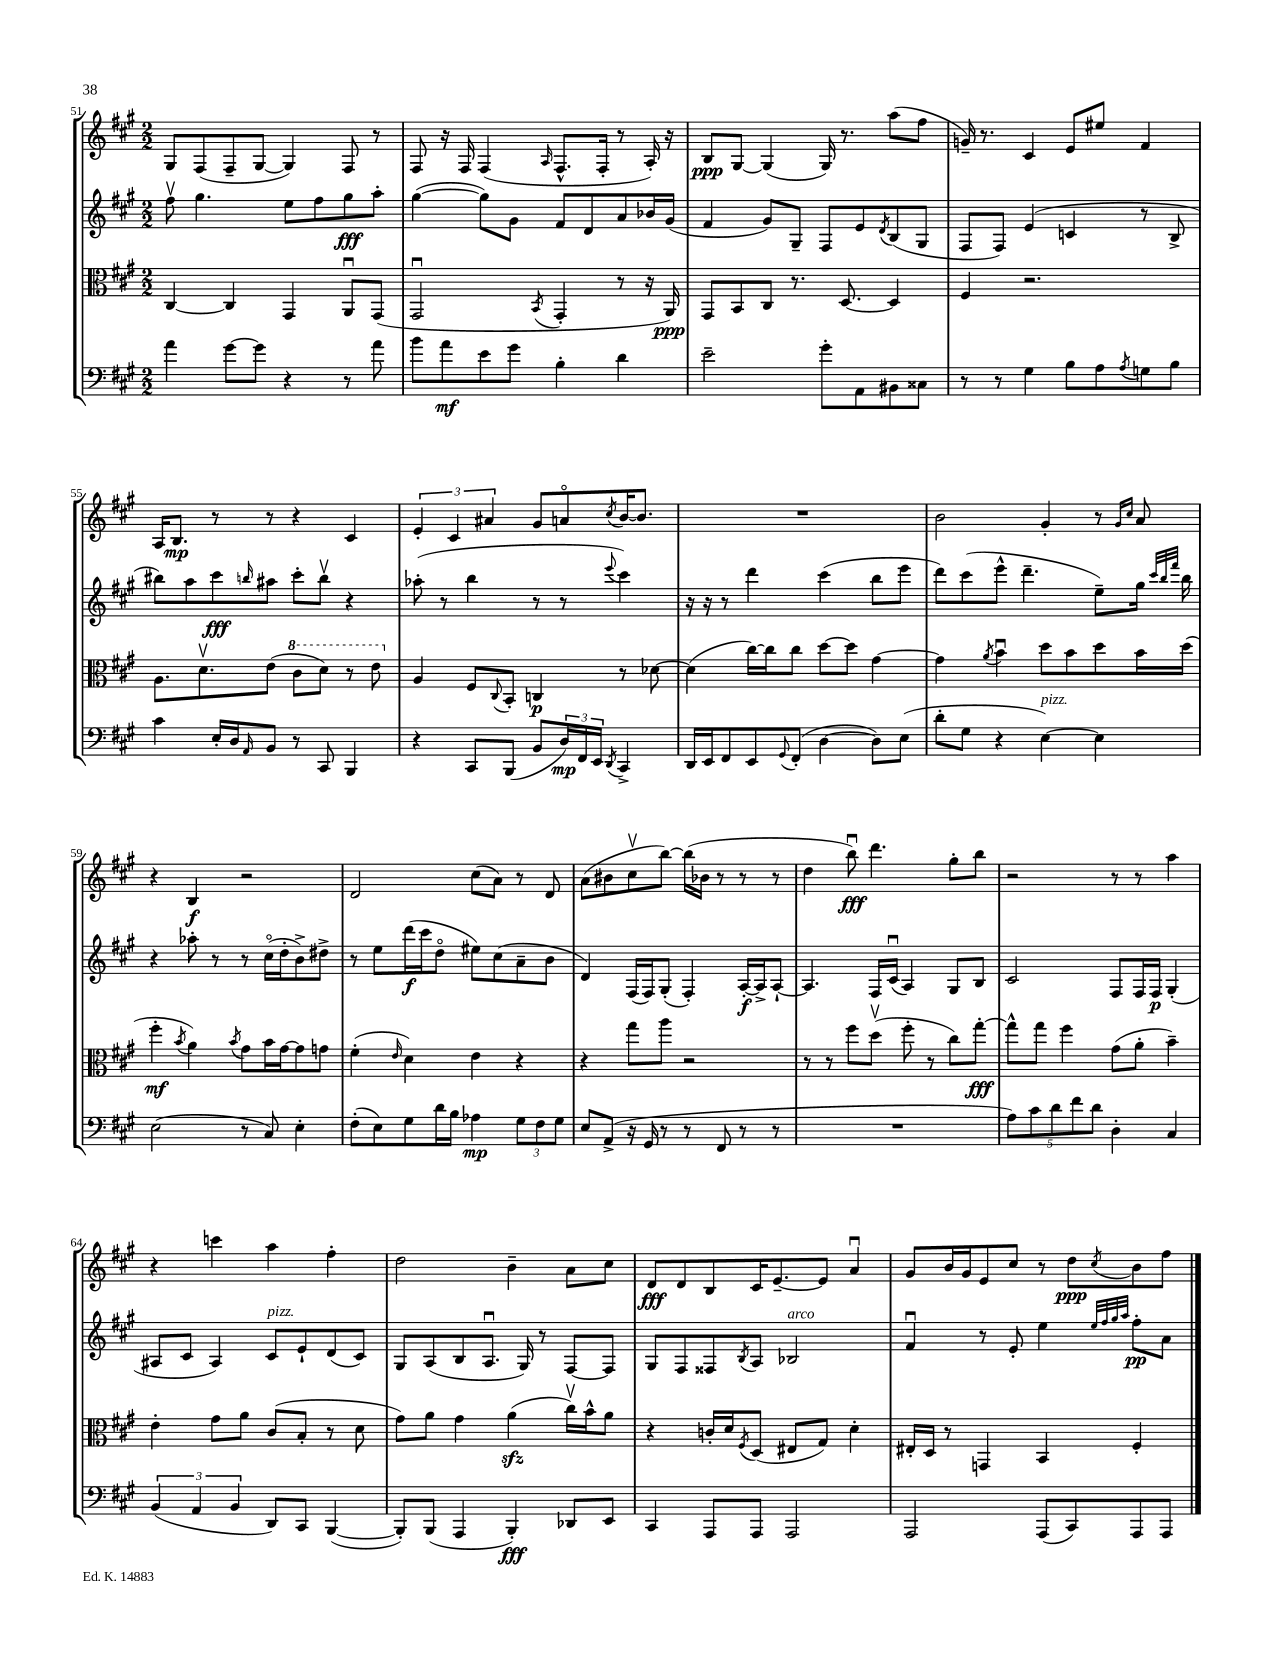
<<
\new StaffGroup <<
\new Staff = "s0" {
    \clef treble \key a \major \numericTimeSignature \time 2/2
    gis8 fis8( fis8-- gis8~ gis4) fis8 r8 |
    fis8 r16 fis16 fis4( \grace { a16 } fis8.-^ fis16-. r8 a16-.) r16 |
    b8\ppp gis8~ gis4( gis16) r8. a''8( fis''8 |
    g'16--) r8. cis'4 e'8 eis''8 fis'4 |
    a16 b8.\mp r8 r8 r4 cis'4 |
    \tuplet 3/2 { e'4-. cis'4 ais'4 } gis'8 a'8\flageolet \acciaccatura { cis''8 } b'16~ b'8. |
    R1 |
    b'2 gis'4-. r8 \grace { gis'16 cis''16 } a'8 |
    r4 b4\f r2 |
    d'2 cis''8( a'8) r8 d'8 |
    a'8( bis'8 cis''8\upbow b''8~) b''16( bes'16 r8 r8 r8 |
    d''4 b''8\downbow\fff) d'''4. gis''8-. b''8 |
    r2 r8 r8 a''4 |
    r4 c'''4 a''4 fis''4-. |
    d''2 b'4-- a'8 cis''8 |
    d'8\fff d'8 b8 cis'16 e'8.~-- e'8 a'4\downbow |
    gis'8 b'16 gis'16 e'8 cis''8 r8 d''8\ppp \acciaccatura { cis''8 } b'8 fis''8 \bar "|." |
}
\new Staff = "s1" {
    \clef treble \key a \major \numericTimeSignature \time 2/2
    fis''8\upbow gis''4. e''8 fis''8 gis''8\fff a''8-. |
    gis''4~( gis''8) gis'8 fis'8 d'8 a'8 bes'16 gis'16( |
    fis'4 gis'8) gis8-- fis8 e'8 \acciaccatura { d'8 } b8( gis8 |
    fis8 fis8) e'4( c'4 r8 b8-> |
    bis''8) a''8 cis'''8\fff \grace { b''16 } ais''8 cis'''8-. b''8\upbow r4 |
    aes''8-.( r8 b''4 r8 r8 \appoggiatura { e'''8 } cis'''4) |
    r16 r16 r8 d'''4 cis'''4( b''8 e'''8 |
    d'''8) cis'''8( e'''8-^ d'''4.-- e''8--) gis''16 \grace { cis'''32 b''32 fis'''32 } b''16 |
    r4 aes''8-. r8 r8 cis''16\flageolet( d''16-. b'8->) dis''8-> |
    r8 e''8 d'''16\f( cis'''16 d''8\flageolet eis''8) cis''8( a'8-- b'8 |
    d'4) fis16( fis16) gis8-.( fis4-.) a16~-.\f a16-> a8~-! |
    a4. fis16 cis'16\downbow( a4) gis8 b8 |
    cis'2 fis8 fis16 fis16\p gis4-.( |
    ais8 cis'8 ais4) cis'8^\markup { \italic "pizz." } e'8-! d'8( cis'8) |
    gis8 a8( b8 a8.\downbow gis16) r8 fis8~ fis8 |
    gis8 fis8 fisis8 \acciaccatura { b8 } a8 bes2^\markup { \italic "arco" } |
    fis'4\downbow r8 e'8-. e''4 \grace { e''32 fis''32 gis''32 a''32 } fis''8-.\pp a'8 \bar "|." |
}
\new Staff = "s2" {
    \clef alto \key a \major \numericTimeSignature \time 2/2
    cis4~ cis4 gis,4 a,8\downbow gis,8( |
    gis,2\downbow \acciaccatura { b,8 } gis,4-. r8 r16 a,16\ppp) |
    gis,8 b,8 cis8 r8. d8.~ d4 |
    fis4 r2. |
    a8. d'8.\upbow e'8( \ottava #1 cis''8 d''8) r8 e''8 \ottava #0 |
    a4 fis8 \appoggiatura { cis8 } b,8-. c4\p r8 des'8~ |
    des'4( cis''16~) cis''16 cis''8 d''8~ d''8 gis'4~ |
    gis'4 \acciaccatura { a'8 } b'4\downbow d''8 b'8 d''8 b'16 d''16( |
    fis''4-.\mf \acciaccatura { b'8 } a'4) \acciaccatura { b'8 } gis'8 b'16 gis'16~ gis'8 g'8 |
    fis'4-.( \grace { e'16 } d'4) e'4 r4 |
    r4 gis''8 a''8 r2 |
    r8 r8 fis''8 d''8\upbow( fis''8-. r8 cis''8) gis''8~-.\fff |
    gis''8-^ gis''8 fis''4 gis'8( a'8-. b'4--) |
    e'4-. gis'8 a'8 cis'8( b8-. r8 d'8 |
    gis'8) a'8 gis'4 a'4\sfz( cis''16\upbow) b'16-^ a'8 |
    r4 c'16-. d'16 \acciaccatura { fis8 } d8( eis8 gis8) d'4-. |
    eis16-. d16 r8 g,4 b,4 fis4-. \bar "|." |
}
\new Staff = "s3" {
    \clef bass \key a \major \numericTimeSignature \time 2/2
    a'4 gis'8~ gis'8 r4 r8 a'8 |
    b'8 a'8\mf e'8 gis'8 b4-. d'4 |
    e'2-- gis'8-. a,8 bis,8 cisis8 |
    r8 r8 gis4 b8 a8 \acciaccatura { a8 } g8 b8 |
    cis'4 e16-. d16 \grace { a,16 } b,8 r8 cis,8 b,,4 |
    r4 cis,8 b,,8( b,8 \tuplet 3/2 { d16\mp) fis,16 e,16 } \acciaccatura { d,8 } cis,4-> |
    d,16 e,16 fis,8 e,8 \appoggiatura { gis,8 } fis,8-.( d4~ d8) e8( |
    d'8-. gis8 r4 e4~^\markup { \italic "pizz." }) e4 |
    e2( r8 cis8) e4-. |
    fis8-.( e8) gis8 d'16 b16 aes4\mp \tuplet 3/2 { gis8 fis8 gis8 } |
    e8 a,8->( r16 gis,16 r8 r8 fis,8 r8 r8 |
    R1 |
    \tuplet 5/4 { a8) cis'8 d'8 fis'8 d'8 } d4-. cis4 |
    \tuplet 3/2 { b,4( a,4 b,4 } d,8) cis,8 b,,4~( |
    b,,8-.) b,,8( a,,4 b,,4-.\fff) des,8 e,8 |
    cis,4 a,,8 a,,8 a,,2 |
    a,,2 a,,8( cis,8) a,,8 a,,8 \bar "|." |
}
>>
>>
\layout { \context { \Score currentBarNumber = #51 } }
